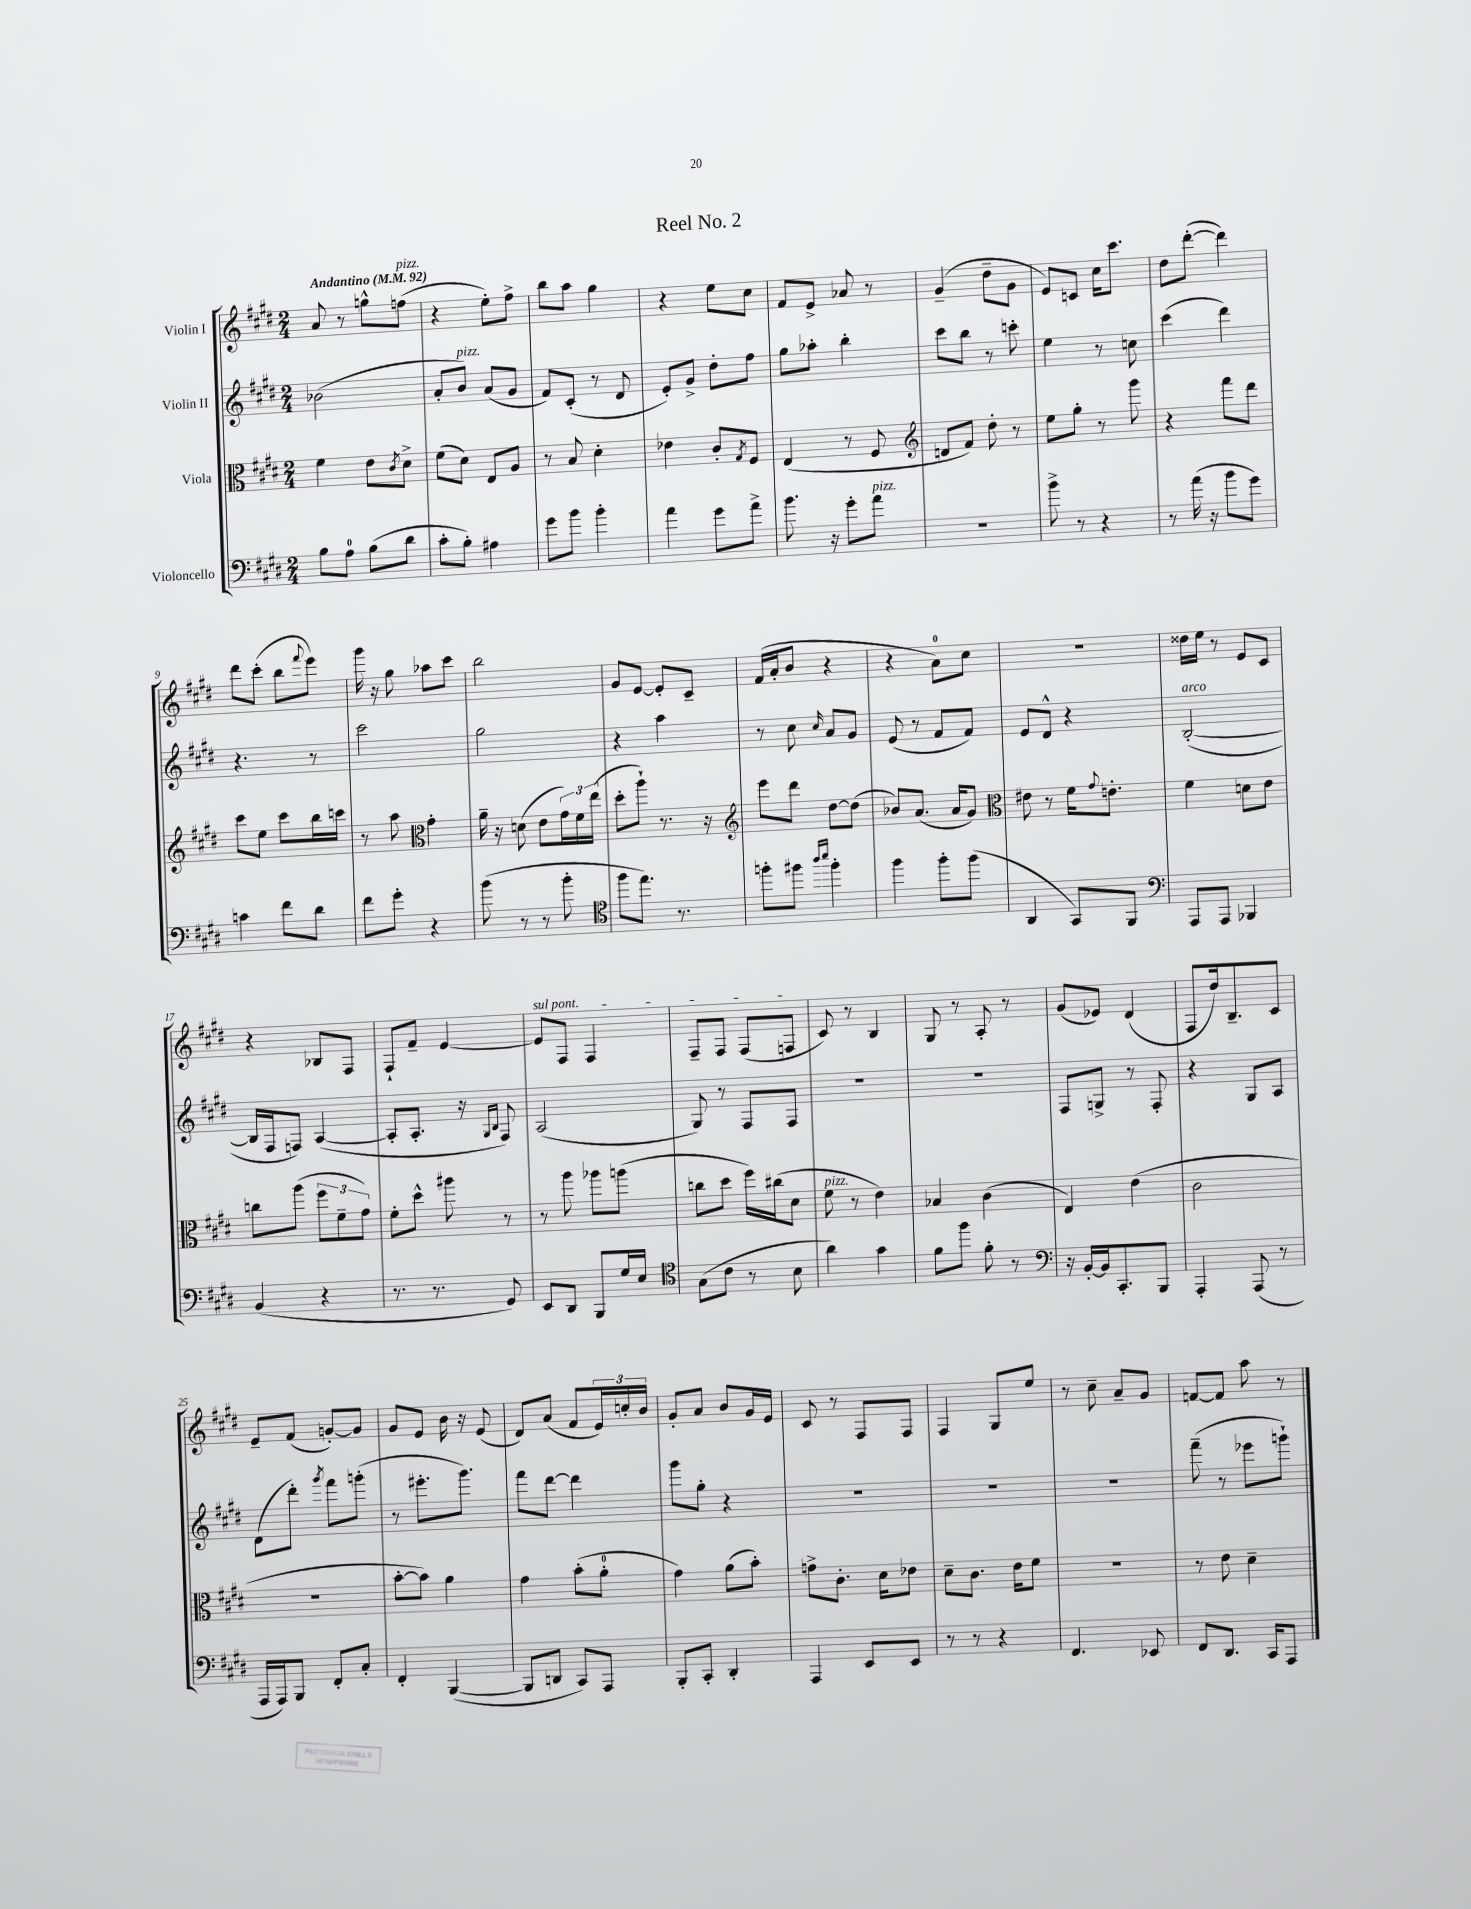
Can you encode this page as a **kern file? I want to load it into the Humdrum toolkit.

**kern	**kern	**kern	**kern
*staff4	*staff3	*staff2	*staff1
*clefF4	*clefC3	*clefG2	*clefG2
*k[f#c#g#d#]	*k[f#c#g#d#]	*k[f#c#g#d#]	*k[f#c#g#d#]
*M2/4	*M2/4	*M2/4	*M2/4
*MM92	*MM92	*MM92	*MM92
8B\L	4f#\	(2b-\	8a/
8A\J	.	.	8r
(8B\L	8e\L	.	8gg^^\L
.	8qc#/	.	.
8d#\J	8d#^\J	.	(8ff\J
=	=	=	=
8c#'\L	(8f#\L	8a'/L	4r
8B'\J)	8d#\J)	8b/J)	.
4A#\	8E/L	(8a/L	8ee'\L)
.	8A/J	8g#/J	8ff#^\J
=	=	=	=
8g#\L	8r	8f#/L)	8bb\L
8b\J	8B/	(8c#'/J	8aa\J
4b'\	4d#'\	8r	4gg#\
.	.	8d#/	.
=	=	=	=
4a\	4e-\	8e'/L)	4r
.	.	8g#^/J	.
8g#\L	8c#'/L	8dd#'\L	8ee\L
.	8qG#/	.	.
8a^\J	8F#/J	8ff#\J	8cc#\J
=	=	=	=
8.b\	(4E/	8gg#\L	8f#/L
.	.	8aa-'\J	8e^/J
16r	.	.	.
8g#'\L	8r	4bb'\	8a-/
8a\J	8F#/	.	8r
=	=	=	=
*	*clefG2	*	*
2r	8d/L	8ccc#\L	(4g#~/
.	8f#/J)	8bb\J	.
.	8dd#'\	8r	8dd#~\L
.	8r	8ccc'\	8g#\J
=	=	=	=
8b^\	8ee\L	4ee\	8e/L)
8r	8gg#'\J	.	8c/J
4r	8r	8r	16cc#\LK
.	.	.	8.ccc#\J
.	8ggg#\	8cc\	.
=	=	=	=
8r	4r	(4ccc#\	8dd#\L
(16a\	.	.	([8ddd#'\J
16r	.	.	.
8b\L	8fff#\L	4ddd#\)	4ddd#\])
8g#\J)	8ddd#\J	.	.
=	=	=	=
4c\	8ccc#\L	4.r	8ddd#\L
.	8ee\J	.	(8ccc#'\J
8f#\L	8ccc#\L	.	8bb\L
.	.	.	8qqfff#/
8d#\J	16bb\L	8r	8eee\J)
.	16ccc\JJ	.	.
=	=	=	=
8f#\L	8r	2ccc#\	16ggg#\
.	.	.	16r
8g#'\J	8aa\	.	8gg#\
*	*clefC3	*	*
4r	4g#'\	.	8aa-\L
.	.	.	8ccc#\J
=	=	=	=
(8b\	16a~\	2gg#\	2bb\
.	16r	.	.
8r	(8d\	.	.
8r	8e\L	.	.
8b'\	24g#\L)	.	.
.	24f#\	.	.
.	(24ee\JJ	.	.
=	=	=	=
*clefC4	*	*	*
8ff#\L	8dd#'\L	4r	8g#/L
8.ee\J)	8aa`\J)	.	[8e/J
.	8.r	4aa\	8e'/]L
8.r	.	.	.
.	.	.	8c#~/J
.	16r	.	.
=	=	=	=
*	*clefG2	*	*
8ff'\L	8eee\L	8r	(16f#/LL
.	.	.	16a'/J
8ff#\J	8ddd#\J	8cc#\	8b/J
16qqaa/LL	.	.	.
16qqbb/JJ	.	16qqcc#/	.
4ff#'\	[8dd#\L	8a/L	4r
.	(8dd#\]J	8g#/J	.
=	=	=	=
4ff#\	8b-/L)	(8e/	4r
.	(8.a/J	8r	.
8ff#'\L	.	8f#/L	8a\L)
.	16a/LK	.	.
(8ff#\J	8g#/J)	8f#/J)	8cc#\J
=	=	=	=
*	*clefC3	*	*
4AA/	8e#\	8e/L	2r
.	8r	8d#^^/J	.
8GG#/L)	16f#\LK	4r	.
.	8qqg#/	.	.
.	8.e'\J	.	.
8FF#/J	.	.	.
=	=	=	=
*clefF4	*	*	*
8AAA/L	4f#\	([2B'/	16dd##\LL
.	.	.	16ee\JJ
8AAA/J	.	.	8r
4BBB-/	8d\L	.	8e/L
.	8e\J	.	8c#/J
=	=	=	=
(4BB/	8cc\L	16B/]LL	4r
.	.	16F#/J	.
.	(8aa\J	8F/J)	.
4r	12ff#\L	([4A/	8B-/L
.	12f#~\	.	.
.	.	.	8F#/J
.	12g#\J)	.	.
=	=	=	=
8.r	8f#'\L	8A'/]L	8F#`/L
.	8dd#^^\J	8.A'/J	8f#~/J
8.r	.	.	.
.	8aa#\	.	[4e/
.	.	16r	.
.	.	16qqG#/LL	.
.	.	16qqB/JJ	.
8GG#/)	8r	8F#/)	.
=	=	=	=
8EE/L	8r	(2A/	8e/]L
8DD#/J	8aa\	.	8F#/J
8BBB/L	8aa-\L	.	4F#/
16G#/L	(8aa\J	.	.
16E/JJ	.	.	.
=	=	=	=
*clefC4	*	*	*
(8G#\L	8cc\L	8G#/)	8F#~/L
8c#\J	8dd#\J	8r	8F#/J
8r	16ff#\LL)	8F#/L	(8F#/L
.	(16cc#\J	.	.
8B\	8d#\J	8F#/J	8F/J
=	=	=	=
4a\)	8f#\	2r	8c#/)
.	8r	.	8r
4g#\	4e\)	.	4B/
=	=	=	=
8f#\L	4B-/	2r	8G#/
8ff#\J	.	.	8r
8f#'\	(4c#\	.	8A'/
8r	.	.	8r
=	=	=	=
*clefF4	*	*	*
16r	4E/)	8F#/L	(8g#/L
[16BB'/LL	.	.	.
16BB/]J	.	8G^/J	8e-/J)
8.CC#'/	.	.	.
.	(4e\	8r	(4d#/
8BBB/J	.	8F#'/	.
=	=	=	=
4AAA'/	2c#\	4r	8F#/L
.	.	.	16dd#/k)
.	.	.	8.B~/
(8AAA/	.	8G#/L	.
8r	.	8A/J	8c#/J
=	=	=	=
16AAA/LL	2r	(8d#\L	8e~/L
16AAA/J)	.	.	.
8BBB/J	.	8ddd#'\J)	(8f#/J
.	.	8qggg#/	.
8FF#'/L	.	8fff#\L	[8g'/L)
8C#'/J	.	(8ggg'\J	8g/]J
=	=	=	=
4FF#'/	[8b'\L	8r	8g#/L
.	8b\]J)	8.eee#'\L	8e/J
([4BBB/	4a\	.	16b\
.	.	8.ggg#\J)	16r
.	.	.	(8e/
=	=	=	=
8BBB/]L	4g#\	8fff#\L	8d#/L)
8DD/J	.	[8ddd#\J	(8a/J
8CC#/L)	(8b'\L	4ddd#\]	8f#/L
8AAA/J	8a'\J	.	24e/L)
.	.	.	24cc'/
.	.	.	24b/JJ
=	=	=	=
8BBB'/L	4g#\)	8ggg#\L	8g#'/L
8CC#'/J	.	8gg#'\J	8a/J
4DD#'/	(8a\L	4r	8b/L
.	8b'\J)	.	16g#/L
.	.	.	16e/JJ
=	=	=	=
4AAA/	8g^\L	2r	8c#/
.	8.c#'\J	.	8r
8EE/L	.	.	8F#/L
.	16d#\LK	.	.
8EE/J	8e-\J	.	8F#/J
=	=	=	=
8r	8d#~\L	2r	4F#/
8r	8.c#\J	.	.
4r	.	.	8G#/L
.	16e\LK	.	.
.	8f#\J	.	8ee/J
=	=	=	=
4.FF#/	2r	2r	8r
.	.	.	8cc#~\
.	.	.	8a~/L
8EE-/	.	.	8g#/J
=	=	=	=
8FF#/L	8r	(8fff#~\	[8f/L
8.DD#/J	8e\	8r	8f/]J
.	4d#~\	8eee-\L	8aa\
16CC#/LK	.	.	.
8AAA/J	.	8ggg`\J)	8r
==	==	==	==
*-	*-	*-	*-
